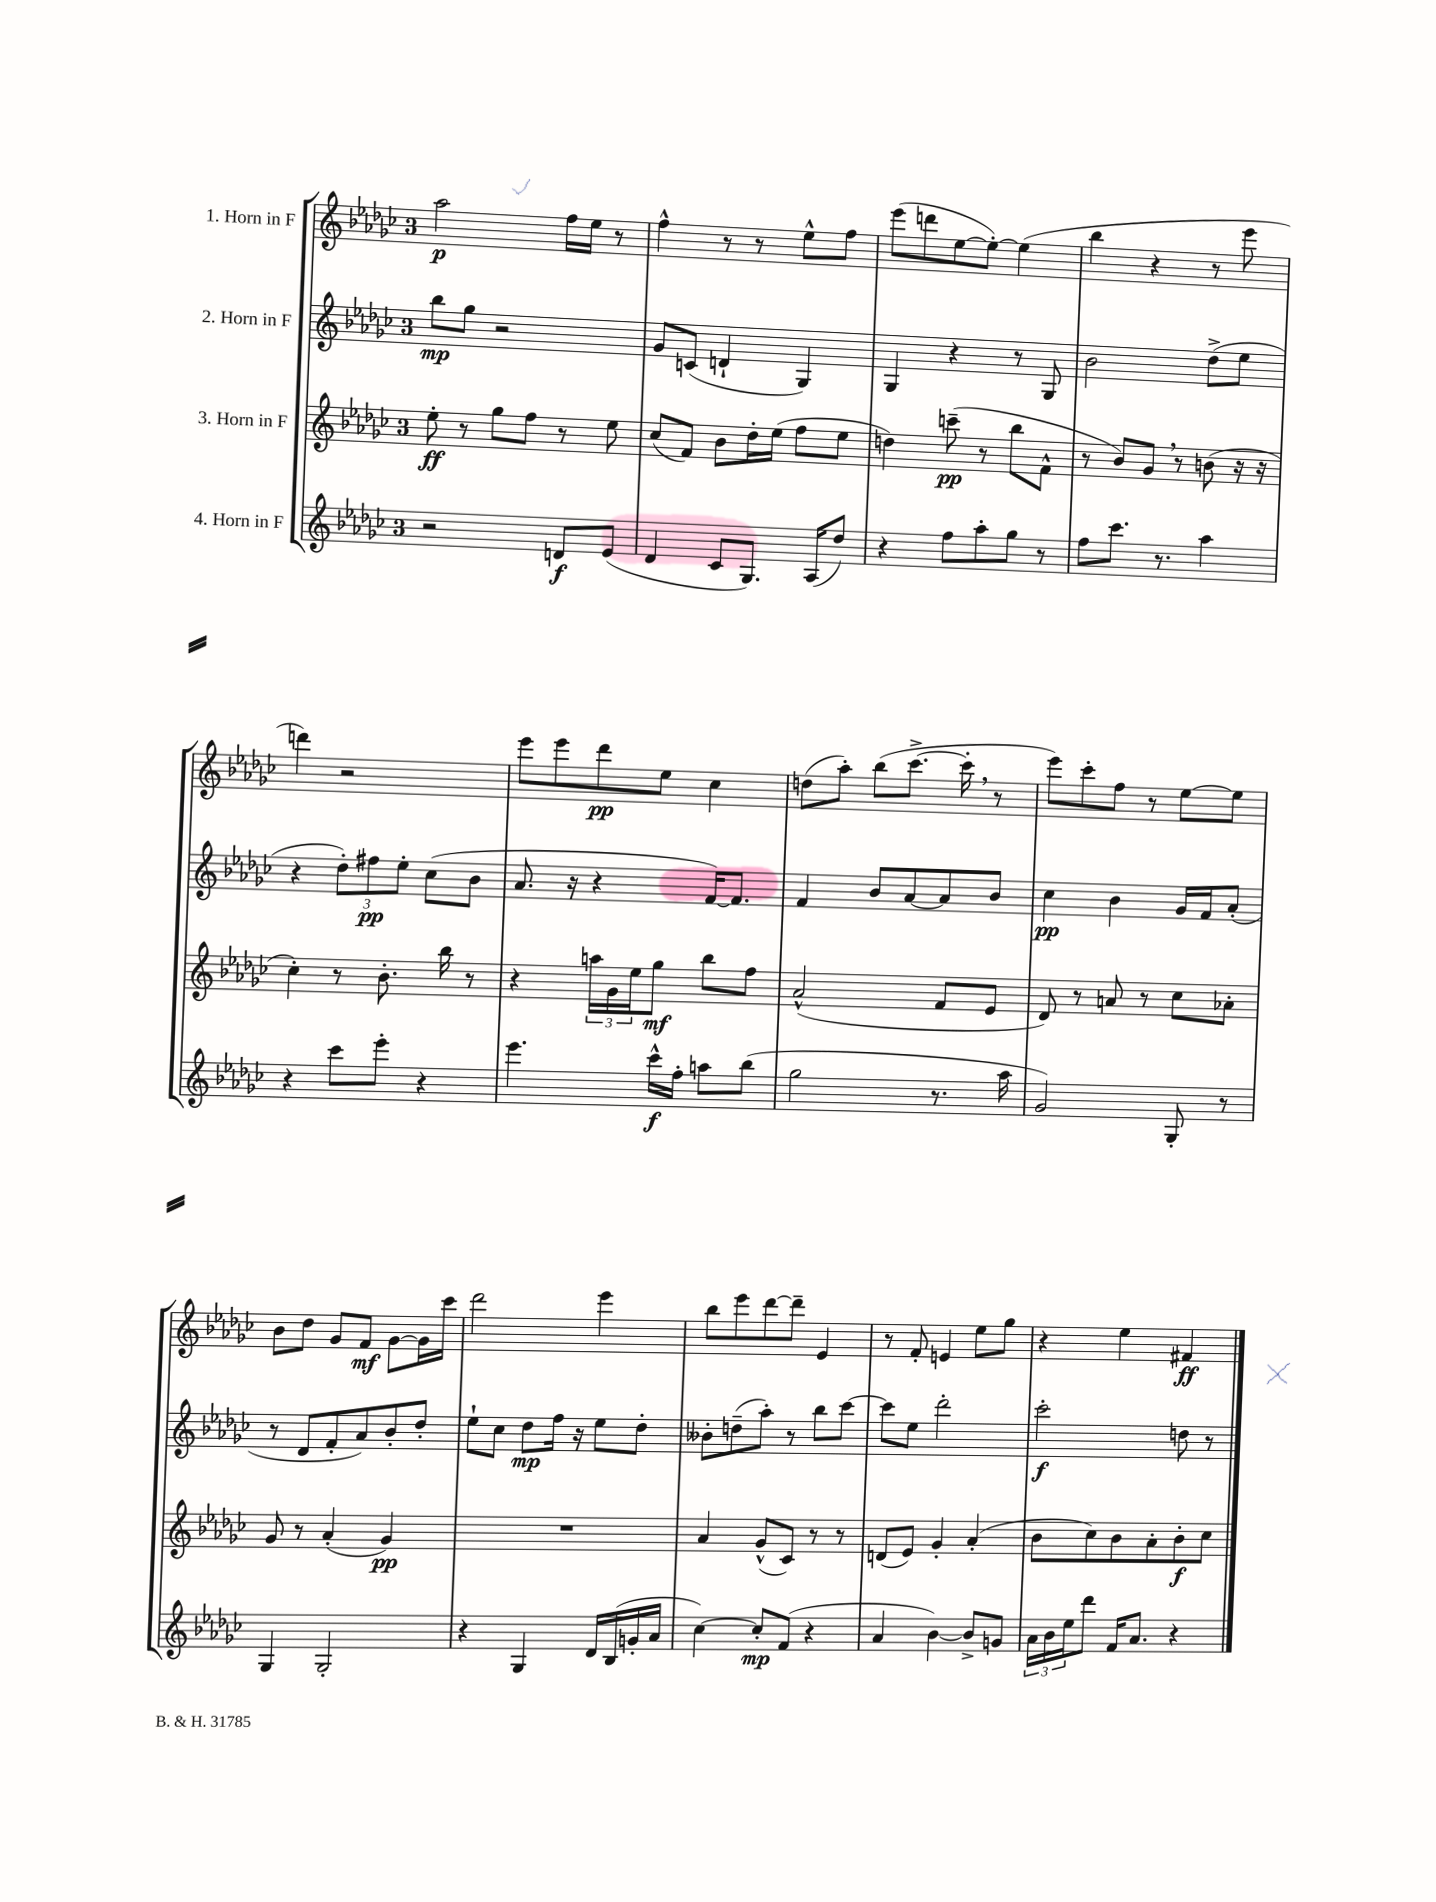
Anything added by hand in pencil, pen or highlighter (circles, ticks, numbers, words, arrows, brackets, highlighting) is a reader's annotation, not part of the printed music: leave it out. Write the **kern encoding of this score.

**kern	**dynam	**kern	**dynam	**kern	**dynam	**kern	**dynam
*part4	*part4	*part3	*part3	*part2	*part2	*part1	*part1
*staff4	*staff4	*staff3	*staff3	*staff2	*staff2	*staff1	*staff1
*I"4. Horn in F	*	*I"3. Horn in F	*	*I"2. Horn in F	*	*I"1. Horn in F	*
*clefG2	*	*clefG2	*	*clefG2	*	*clefG2	*
*k[b-e-a-d-g-c-]	*	*k[b-e-a-d-g-c-]	*	*k[b-e-a-d-g-c-]	*	*k[b-e-a-d-g-c-]	*
*M3/4	*	*M3/4	*	*M3/4	*	*M3/4	*
=1	=1	=1	=1	=1	=1	=1	=1
2r	.	8ee-'\	ff	8bb-\L	mp	2aa-\	p
.	.	8r	.	8gg-\J	.	.	.
.	.	8gg-\L	.	2r	.	.	.
.	.	8ff\J	.	.	.	.	.
8dn/L	f	8r	.	.	.	16ff\LL	.
.	.	.	.	.	.	16ee-\JJ	.
(8e-/J	.	8ee-\	.	.	.	8r	.
=2	=2	=2	=2	=2	=2	=2	=2
4d-/	.	(8cc-/L	.	8g-/L	.	4ff^^\	.
.	.	8f/J)	.	(8cn/J	.	.	.
8c-/L	.	8b-\L	.	4dn`/	.	8r	.
8.G-/J)	.	16dd-'\L	.	.	.	8r	.
.	.	(16ee-\JJ	.	.	.	.	.
.	.	8ff\L	.	4G-/)	.	8ee-^^\L	.
(16A-/KL	.	.	.	.	.	.	.
8dd-/J)	.	8ee-\J	.	.	.	8ff\J	.
=3	=3	=3	=3	=3	=3	=3	=3
4r	.	4ddn\)	.	4G-/	.	(8eee-\L	.
.	.	.	.	.	.	8dddn\	.
8ff\L	.	(8cccn~\	pp	4r	.	[8ee-\	.
8aa-'\	.	8r	.	.	.	8ee-'\J_)	.
8gg-\J	.	8bb-\L	.	8r	.	(4ee-\]	.
8r	.	8f^^\J	.	8G-/	.	.	.
=4	=4	=4	=4	=4	=4	=4	=4
8ff\L	.	8r	.	2b-\	.	4bb-\	.
8.ccc-\J	.	8b-/L)	.	.	.	.	.
.	.	8g-,/J	.	.	.	4r	.
8.r	.	.	.	.	.	.	.
.	.	8r	.	.	.	.	.
4aa-\	.	(8bn\	.	(8dd-^\L	.	8r	.
.	.	16r	.	8ee-\J	.	8eee-\	.
.	.	16r	.	.	.	.	.
!!LO:LB:g=z
=5	=5	=5	=5	=5	=5	=5	=5
4r	.	4cc-'\)	.	4r	.	4dddn\)	.
8ccc-\L	.	8r	.	12dd-'\L)	.	2r	.
.	.	.	.	12ff#X\	pp	.	.
8eee-'\J	.	8.b-'\	.	.	.	.	.
.	.	.	.	12ee-'\J	.	.	.
4r	.	.	.	(8cc-\L	.	.	.
.	.	16bb-\	.	.	.	.	.
.	.	8r	.	8b-\J	.	.	.
=6	=6	=6	=6	=6	=6	=6	=6
4.eee-\	.	4r	.	8.a-/	.	8eee-\L	.
.	.	.	.	.	.	8eee-\	.
.	.	.	.	16r	.	.	.
.	.	24aan\LL	.	4r	.	8ddd-\	pp
.	.	24g-\	.	.	.	.	.
.	.	24ee-\J	.	.	.	.	.
16ccc-^^\LL	f	8gg-\J	mf	.	.	8ee-\J	.
16ff'\JJ	.	.	.	.	.	.	.
8aan\L	.	8bb-\L	.	[16f/KL)	.	4cc-\	.
.	.	.	.	8.f/J]	.	.	.
(8bb-\J	.	8ff\J	.	.	.	.	.
=7	=7	=7	=7	=7	=7	=7	=7
2gg-\	.	(2a-^^/	.	4f/	.	(8ddn\L	.
.	.	.	.	.	.	8aa-'\J)	.
.	.	.	.	8b-/L	.	(8bb-\L	.
.	.	.	.	[8a-/	.	[8.ccc-^\J	.
8.r	.	8f/L	.	8a-/]	.	.	.
.	.	.	.	.	.	16ccc-',\]	.
.	.	8e-/J	.	8b-/J	.	8r	.
16aa-\	.	.	.	.	.	.	.
=8	=8	=8	=8	=8	=8	=8	=8
2g-/)	.	8d-/)	.	4cc-\	pp	8eee-\L)	.
.	.	8r	.	.	.	8ccc-'\	.
.	.	8an/	.	4b-\	.	8ff\J	.
.	.	8r	.	.	.	8r	.
8G-'/	.	8cc-\L	.	16g-/LL	.	[8ee-\L	.
.	.	.	.	16f/J	.	.	.
8r	.	8a-X'\J	.	(8a-'/J	.	8ee-\J]	.
!!LO:LB:g=z
=9	=9	=9	=9	=9	=9	=9	=9
4G-/	.	8g-/	.	8r	.	8b-\L	.
.	.	8r	.	8d-/L	.	8dd-\J	.
2G-'/	.	(4a-'/	.	8f'/	.	8g-/L	.
.	.	.	.	8a-/)	.	8f/J	mf
.	.	4g-/)	pp	8b-'/	.	[8g-\L	.
.	.	.	.	8dd-'/J	.	16g-\L]	.
.	.	.	.	.	.	16ccc-\JJ	.
=10	=10	=10	=10	=10	=10	=10	=10
4r	.	2.r	.	8ee-`\L	.	2ddd-\	.
.	.	.	.	8cc-\J	.	.	.
4G-/	.	.	.	8dd-\L	mp	.	.
.	.	.	.	16ff\Jk	.	.	.
.	.	.	.	16r	.	.	.
16d-/LL	.	.	.	8ee-\L	.	4eee-\	.
(16B-/	.	.	.	.	.	.	.
16gn'/	.	.	.	8dd-'\J	.	.	.
16a-/JJ	.	.	.	.	.	.	.
=11	=11	=11	=11	=11	=11	=11	=11
[4cc-\)	.	4a-/	.	8b--X'\L	.	8bb-\L	.
.	.	.	.	(8ddn~\	.	8eee-\	.
8cc-'/L]	mp	(8g-^^/L	.	8aa-'\J)	.	[8ddd-\	.
(8f/J	.	8c-/J)	.	8r	.	8ddd-~\J]	.
4r	.	8r	.	8bb-\L	.	4e-/	.
.	.	8r	.	[8ccc-\J	.	.	.
=12	=12	=12	=12	=12	=12	=12	=12
4a-/	.	(8dn/L	.	8ccc-\L]	.	8r	.
.	.	8e-/J)	.	8ee-\J	.	8f'/	.
[4b-\)	.	4g-'/	.	2ddd-'\	.	4en/	.
8b-^/L]	.	(4a-'/	.	.	.	8ee-\L	.
8gn/J	.	.	.	.	.	8gg-\J	.
=13	=13	=13	=13	=13	=13	=13	=13
24a-\LL	.	8b-\L	.	2ccc-'\	f	4r	.
24b-\	.	.	.	.	.	.	.
24ee-\J	.	.	.	.	.	.	.
8ddd-\J	.	8cc-\)	.	.	.	.	.
16f/KL	.	8b-\	.	.	.	4ee-\	.
8.a-/J	.	.	.	.	.	.	.
.	.	8a-'\	.	.	.	.	.
4r	.	8b-'\	f	8ddn\	.	4f#X/	ff
.	.	8cc-\J	.	8r	.	.	.
==	==	==	==	==	==	==	==
*-	*-	*-	*-	*-	*-	*-	*-
